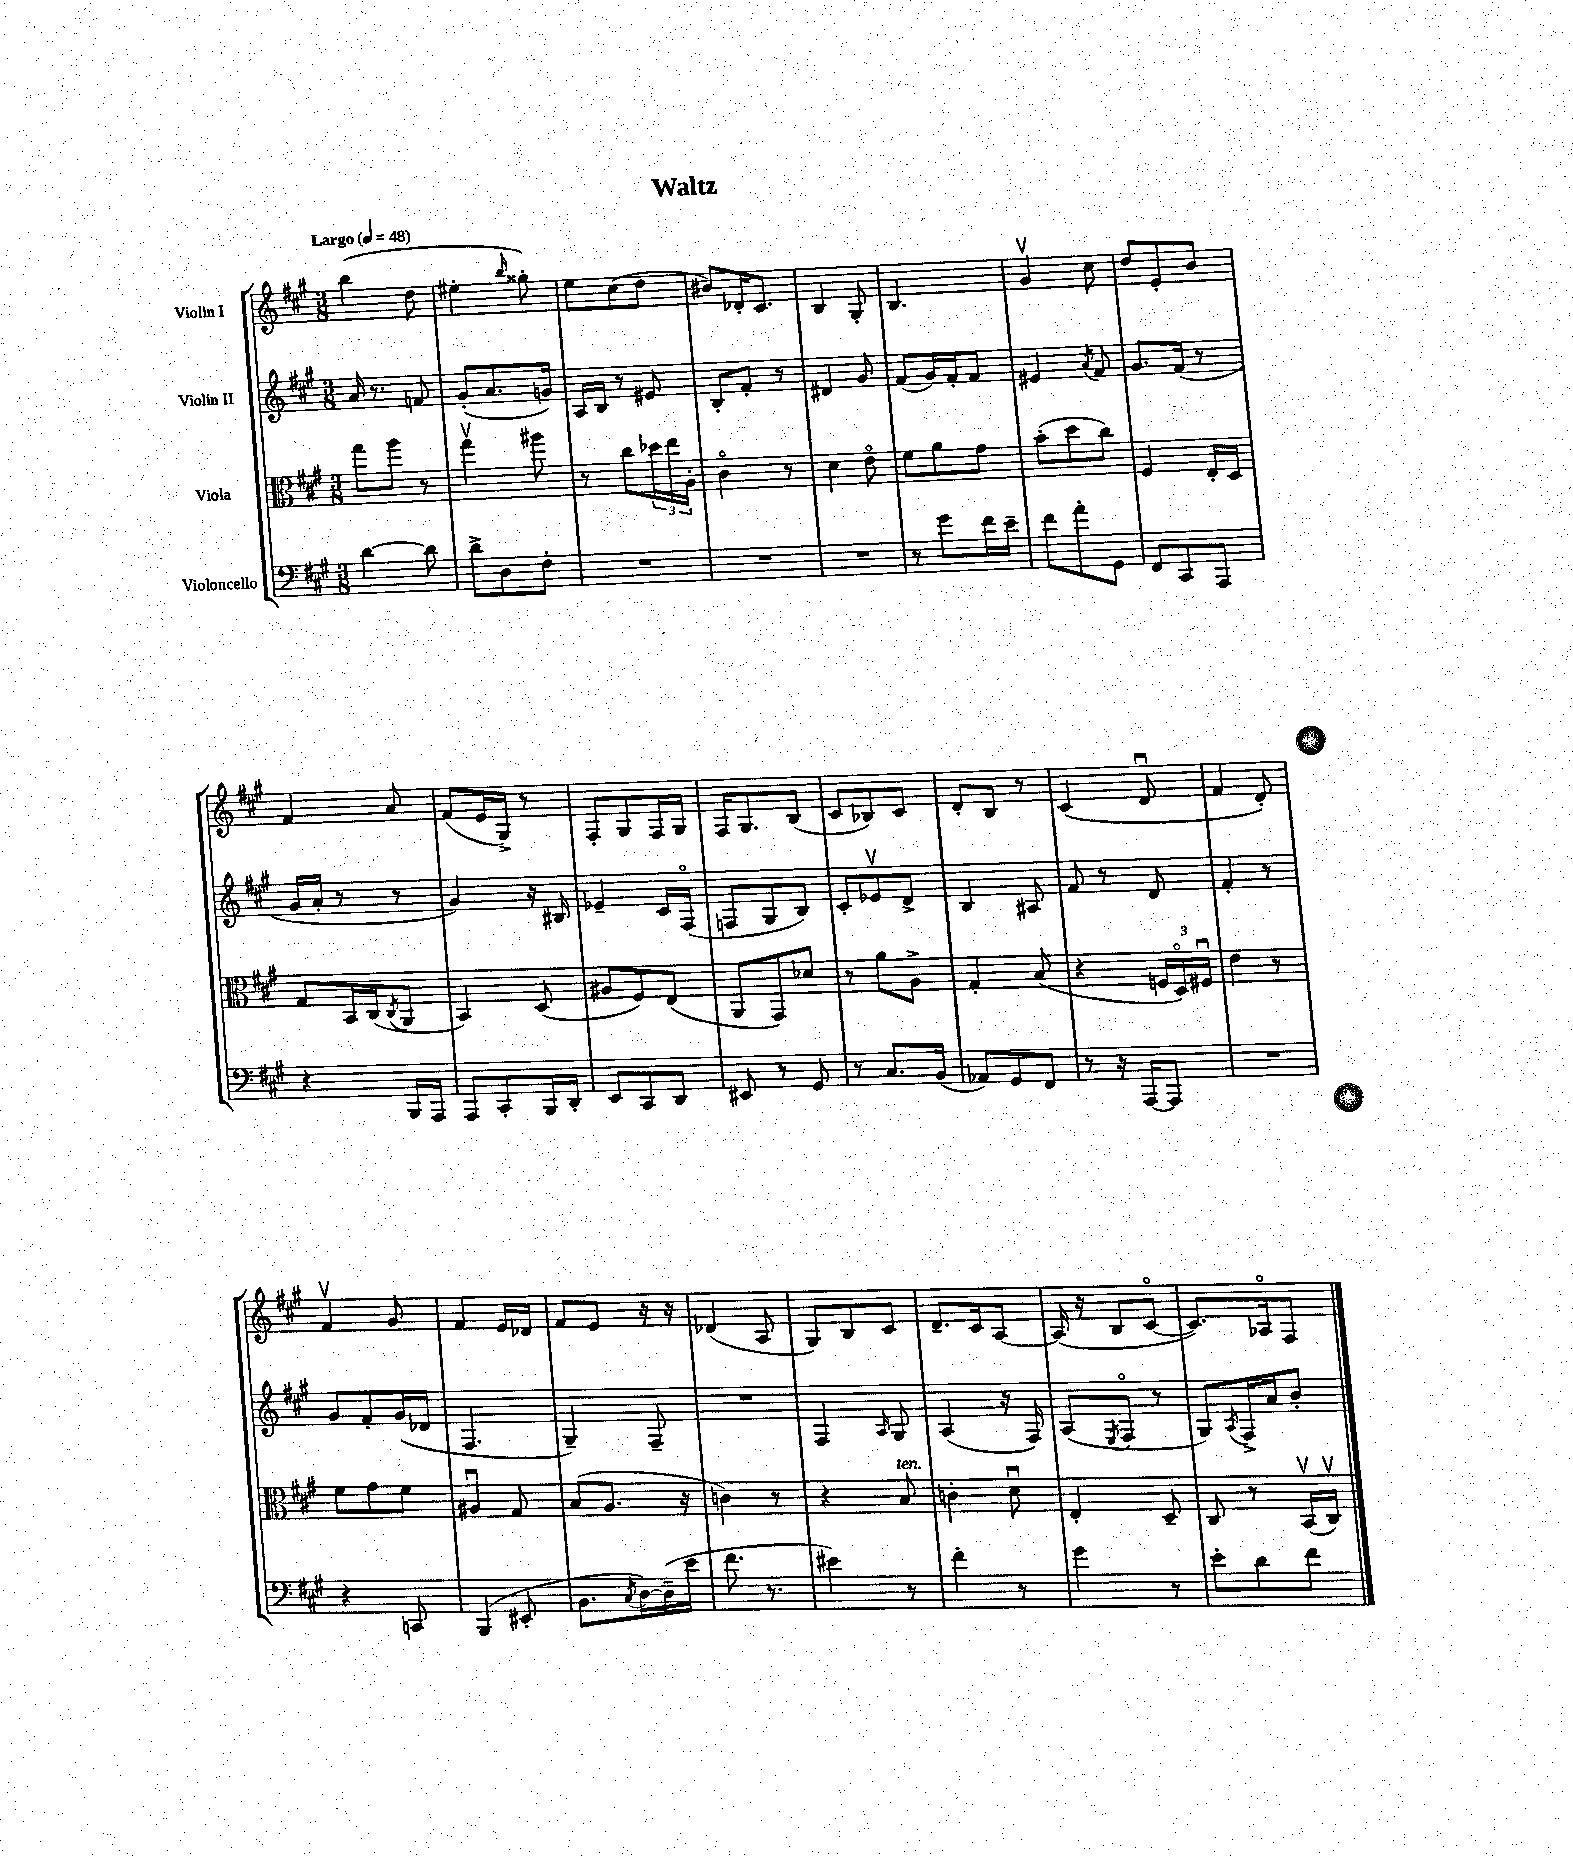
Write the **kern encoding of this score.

**kern	**kern	**kern	**kern
*staff4	*staff3	*staff2	*staff1
*clefF4	*clefC3	*clefG2	*clefG2
*k[f#c#g#]	*k[f#c#g#]	*k[f#c#g#]	*k[f#c#g#]
*M3/8	*M3/8	*M3/8	*M3/8
*MM48	*MM48	*MM48	*MM48
[4d	8gg#	16a	(4bb
.	.	8.r	.
.	8aa	.	.
8d]	8r	8f	8dd
=	=	=	=
8d^	4gg#v	(8g#'	4ee#'
8D	.	8.a	.
.	.	.	16qqbb
8F#'	8aa#	.	8gg##')
.	.	16g)	.
=	=	=	=
4.r	8r	16A	8ee
.	.	16B	.
.	8cc#	8r	(8cc#
.	24dd-	8e#	8dd
.	24ee	.	.
.	24A'	.	.
=	=	=	=
4.r	4c#o	8B'	8b#)
.	.	8f#'	16d-'
.	.	.	8.c#
.	8r	8r	.
=	=	=	=
4.r	4d	4d#	4B
.	8eo	8g#	8G#'
=	=	=	=
8r	8f#	(8f#	4.B
8g#	8a	16g#)	.
.	.	16f#'	.
16f#	8g#	8f#	.
16e~	.	.	.
=	=	=	=
8f#	(8b'	4e#	4g#v
8a'	8dd	.	.
.	.	8qa	.
8GG#	8cc#)	8f#	8cc#
=	=	=	=
8FF#	4F#	8.g#	8dd
8CC#	.	.	8e'
.	.	(16f#	.
8AAA	16E'	8r	8b
.	16D	.	.
=	=	=	=
4r	8G#	16g#	4f#
.	.	16a'	.
.	16BB	8r	.
.	(16C#	.	.
.	8qC#	.	.
16BBB	8AA	8r	8a
16AAA	.	.	.
=	=	=	=
8AAA	4BB)	4g#)	(8f#
8CC#'	.	.	16e
.	.	.	16G#^)
16BBB	(8D	16r	8r
16DD'	.	16B#	.
=	=	=	=
8EE	8A#	4e-~	8F#'
8CC#	8F#)	.	8G#
8DD	(8E	16c#	16F#
.	.	(16F#o	16G#
=	=	=	=
8EE#	8AA	8F	16F#
.	.	.	8.G#
8r	8GG#)	8G#	.
8GG#	8d-	8B)	(8B
=	=	=	=
8r	8r	8c#'	8c#
8.C#	8a	8e-v	8B-)
.	8A^	8d^	8c#
(16BB	.	.	.
=	=	=	=
8AA-)	4G#'	4B	8d'
8GG#	.	.	8B
8FF#	(8B	8A#	8r
=	=	=	=
8r	4r	8f#	(4c#
16r	.	8r	.
[16AAA	.	.	.
8AAA]	24F	8d	8du
.	24Do)	.	.
.	24F#u	.	.
=	=	=	=
4.r	4e	4f#'	4f#
.	8r	8r	8d')
=	=	=	=
4r	8f#	8g#	4f#v
.	8g#	8f#'	.
8CC	8f#	(16g#	8g#
.	.	16d-	.
=	=	=	=
(4BBB	4A#u	4.F#	4f#
8EE#'	8G#	.	16e
.	.	.	16d-
=	=	=	=
8.BB	(8B	4G#~)	8f#
.	8.A	.	8e
8qC#	.	.	.
[16D)	.	.	.
(16D~]	.	8F#~	16r
16e	16r	.	16r
=	=	=	=
8.f#	4c)	4.r	(4d-
8.r	.	.	.
.	8r	.	8A
=	=	=	=
4e#)	4r	4F#	8G#)
.	.	.	8B
.	.	16qqA	.
8r	8B	8G#	8c#
=	=	=	=
4f#'	4c'	(4A	8.d~
.	.	.	16c#
8r	8du	16r	[8A
.	.	16F#)	.
=	=	=	=
4g#	4E'	(8A	(16A]
.	.	.	16r
.	.	8qE	.
.	.	8F#o	8B
8r	8D~	8r	[8c#o
=	=	=	=
8e'	8C#	8G#)	8.c#])
.	.	8qA	.
8d	8r	16F#^	.
.	.	16a	16A-o
8f#	(16BBv	8b'	8F#
.	16C#v)	.	.
==	==	==	==
*-	*-	*-	*-
